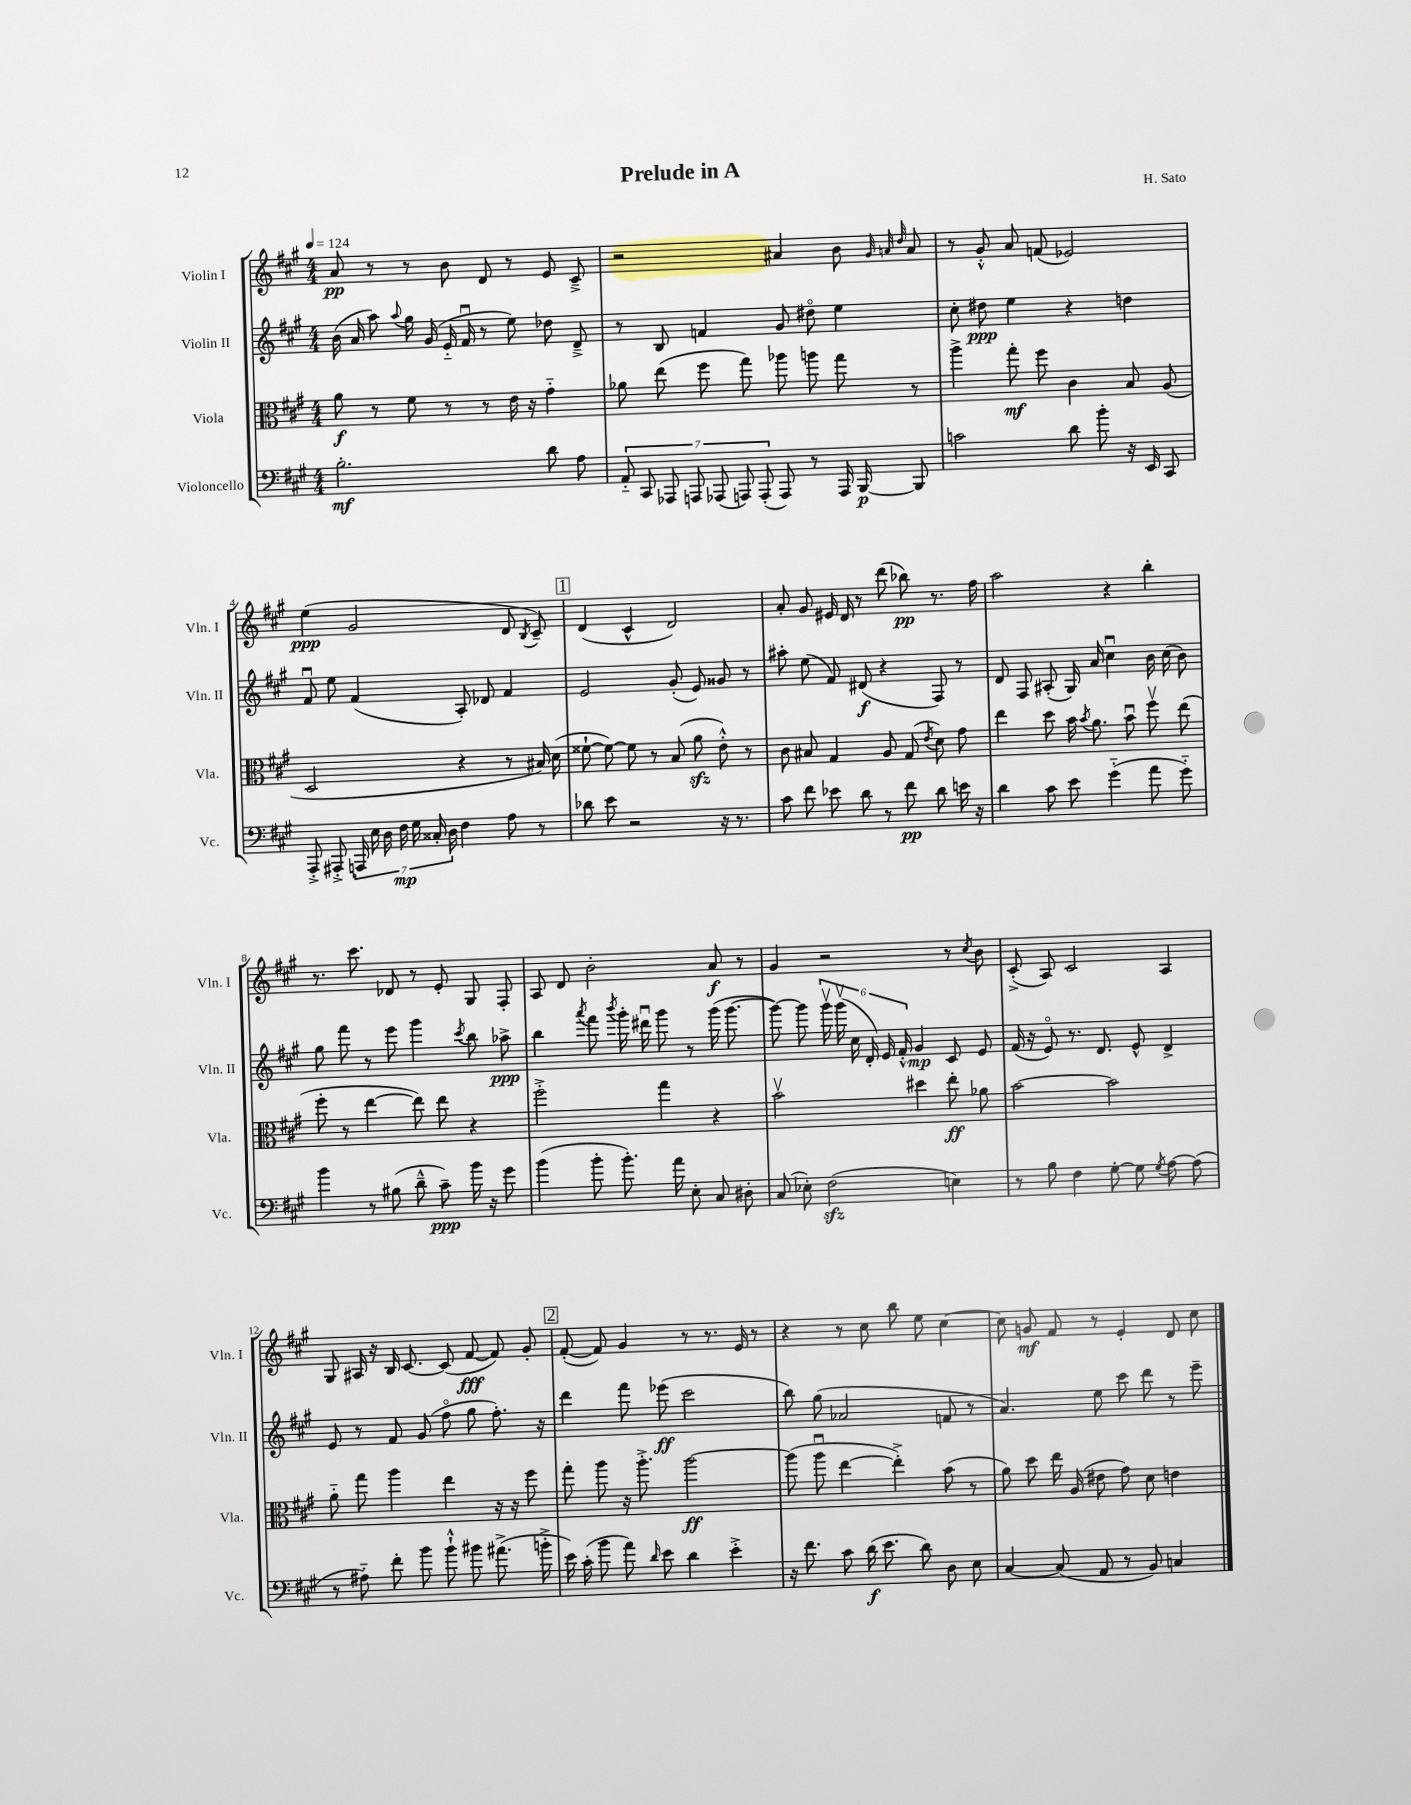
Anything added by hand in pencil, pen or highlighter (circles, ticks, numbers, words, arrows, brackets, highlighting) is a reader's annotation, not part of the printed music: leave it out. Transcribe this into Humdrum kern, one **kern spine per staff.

**kern	**kern	**kern	**kern
*staff4	*staff3	*staff2	*staff1
*clefF4	*clefC3	*clefG2	*clefG2
*k[f#c#g#]	*k[f#c#g#]	*k[f#c#g#]	*k[f#c#g#]
*M4/4	*M4/4	*M4/4	*M4/4
*MM124	*MM124	*MM124	*MM124
2.B'\	8a\	(16b\	8a/
.	.	16a/	.
.	8r	8aa\)	8r
.	.	8qqaa/	.
.	8f#\	16gg#\	8r
.	.	(16g#/	.
.	8r	16e'~/	8b\
.	.	16f#u/	.
.	8r	8r	8d/
.	16e\	8ee\)	8r
.	16r	.	.
8d\	4g#'~\	8dd-\	8e/
8A\	.	8d~^/	8c#~^/
=	=	=	=
14AA'~/	8a-\	8r	2r
14CC#/	.	.	.
.	(8ee\	8B/	.
14AAA-/	.	.	.
14AAA/	.	.	.
.	8ff#\	4f/	.
(14AAA-/	.	.	.
14AAA/)	.	.	.
.	8gg#\)	.	.
(14AAA'/	.	.	.
8AAA/)	8aa-\	8g#/	4a#/
8r	8aa\	8dd#o\	.
16AAA/	8gg#\	4ee\	8b\
[16BBB/	.	.	.
.	.	.	32qqg#/
.	.	.	32qqa/
.	.	.	32qqdd/
8BBB/]	8r	.	8a/
=	=	=	=
2c\	4aa^\	8cc#'\	8r
.	.	8dd#\	8g#'^^/
.	8gg#'\	4ee\	8a/
.	8ff#\	.	(8f/
8d\	4c#\	4r	2e-/)
8b'\	.	.	.
16r	8B/	4dd\	.
16EE/	.	.	.
8CC#/	(8A/	.	.
=	=	=	=
8AAA'^/	2D/	8f#u/	(4ee\
8AAA#'^/	.	8ee\	.
28AAA/	.	(4f#/	2g#/
28E\	.	.	.
28D\	.	.	.
28F#\	.	.	.
28G#\	.	.	.
28C##'/	.	.	.
28D\	.	.	.
4F#\	4r	8A'/)	.
.	.	8d-/	.
8A\	8r	4f#/	8d/
.	.	.	8qB/
8r	16B#/)	.	8c#~/)
.	(16d\	.	.
=	=	=	=
8d-\	[8f##`\	2e/	(4d/
8e\	8f##\_)	.	.
2r	8f##\]	.	4c#^^/
.	8r	.	.
.	(8B/	(8g#'/	2d/)
.	8a\	8e/)	.
16r	8e'^^\)	8g##/	.
8.r	.	.	.
.	8r	8r	.
=	=	=	=
8c#\	8c#\	8aa#'\	8a'/
8f#\	8B#/	(8ee\	8g#/
8e-\	4G#/	8f#/)	16e#/
.	.	.	16d/
8d\	.	(8d#/	8r
8r	8A/	4r	(8ddd\
8f#\	(8G#/	.	8bb-\)
.	8qe/	.	.
8d\	8d\)	8F#/)	8.r
16e\	8g#\	8r	.
16r	.	.	16ff#\
=	=	=	=
4d\	4ee\	8d/	2aa\
.	.	8F#/	.
8c#\	8dd\	(8A#'/	.
8e\	16b\	16G#/)	.
.	8qb/	.	.
.	8.a\	16a/	.
(4g#'~\	.	4cc#u\	4r
.	8bu\	.	.
8a\	8ff#v\	16b\	4bb'\
.	.	(16cc#\	.
8g#'~\)	(8ee\	8b\)	.
=	=	=	=
4b\	8ff#'\	8gg#\	8.r
.	8r	8fff#\	.
.	.	.	8.ccc#\
8r	[4ee\	8r	.
(8B#\	.	8eee\	8d-/
8d~^^\	8ee\])	4ggg#\	8r
8c#~\)	8ee\	.	8e'/
.	.	8qccc#/	.
16b\	4r	8bb\	8G#/
16r	.	.	.
8g#\	.	8aa-^\	8F#'/
=	=	=	=
(4b\	2ff#'^\	4bb\	8A/
.	.	.	8d/
.	.	8qaaa/	.
8b'\	.	8fff#\	2b'\
.	.	8qbbb/	.
8.b'\)	.	16ggg#'\	.
.	.	16ddd#u\	.
.	4gg#\	8ggg#\	.
16a\	.	.	.
8E'\	.	8r	.
8C#/	4r	(16ggg#\	8a/
.	.	[8.ggg#\	.
8D#'\	.	.	8r
=	=	=	=
(8C#/	2bv\	8ggg#\_)	4g#/
8E-'\)	.	8ggg#\]	.
(2F#\	.	24ggg#v\	2r
.	.	(24ggg#v\	.
.	.	24cc#\	.
.	.	24d'/)	.
.	.	24e/	.
.	.	24f#'^^/	.
.	4dd#\	4g#/	.
4E\)	8ee'\	8c#/	8r
.	.	.	8qcc#/
.	8a-\	8e/	8b\
=	=	=	=
8r	[2b\	(16f#/	(8c#'^/
.	.	16r	.
8B\	.	8eo/)	8A/)
4F#\	.	8.r	2c#/
.	.	8.d/	.
[8G#'\	2b\]	.	.
8G#\]	.	8e^^/	.
8qG#/	.	.	.
[8A\	.	4d^/	4A/
(8A\]	.	.	.
=	=	=	=
8r	8a'~\	8e/	8G#/
8A#'~\)	8gg#\	8r	16A#/
.	.	.	16r
8f#'\	4aa\	8f#/	16B/
.	.	.	[8.c#/
8b\	.	(8g#/	.
8b`^^\	4ee\	8ff#o\	(8c#/]
8b#\	.	8gg#\	[8f#/
(8.a#^\	16r	8.ff#'\)	8f#/])
.	16r	.	.
.	8ff#\	.	8g#'/
16b'^\	.	16r	.
=	=	=	=
16e\)	8gg#'\	4ddd\	([8f#'/
(16c#'\	.	.	.
8b\	8aa\	.	8f#/])
8a\)	16r	8fff#\	4g#/
.	8.aa'^\	.	.
16qqd/	.	.	.
8e\	.	(8eee-\	.
4d\	[2aa\	2ccc#\	8r
.	.	.	8.r
4e'^\	.	.	.
.	.	.	16e/
.	.	.	8r
=	=	=	=
16r	(8aa\]	8bb\)	4r
8.f#\	.	.	.
.	8aau\	(8gg#\	.
8c#\	[4ee\	2a-/	8r
(16d\	.	.	8cc#\
8.e\	.	.	.
.	4ee'^\])	.	8bb\
8d\)	.	.	8ee\
8D\	(8b\	8f/	[4cc#\
8E\	8r	8r	.
=	=	=	=
[4C#/	8a\)	4.a/)	8cc#\]
.	8dd\	.	8g/
(8C#/]	16ee\	.	8f#/
.	(16A/	.	.
8AA/	8e#\	8ee\	8r
8r	8g#\)	8ccc#\	4e'/
8BB/)	8d\	8ddd\	.
4C/	4e\	8r	8d/
.	.	8eee~\	8cc#\
==	==	==	==
*-	*-	*-	*-
